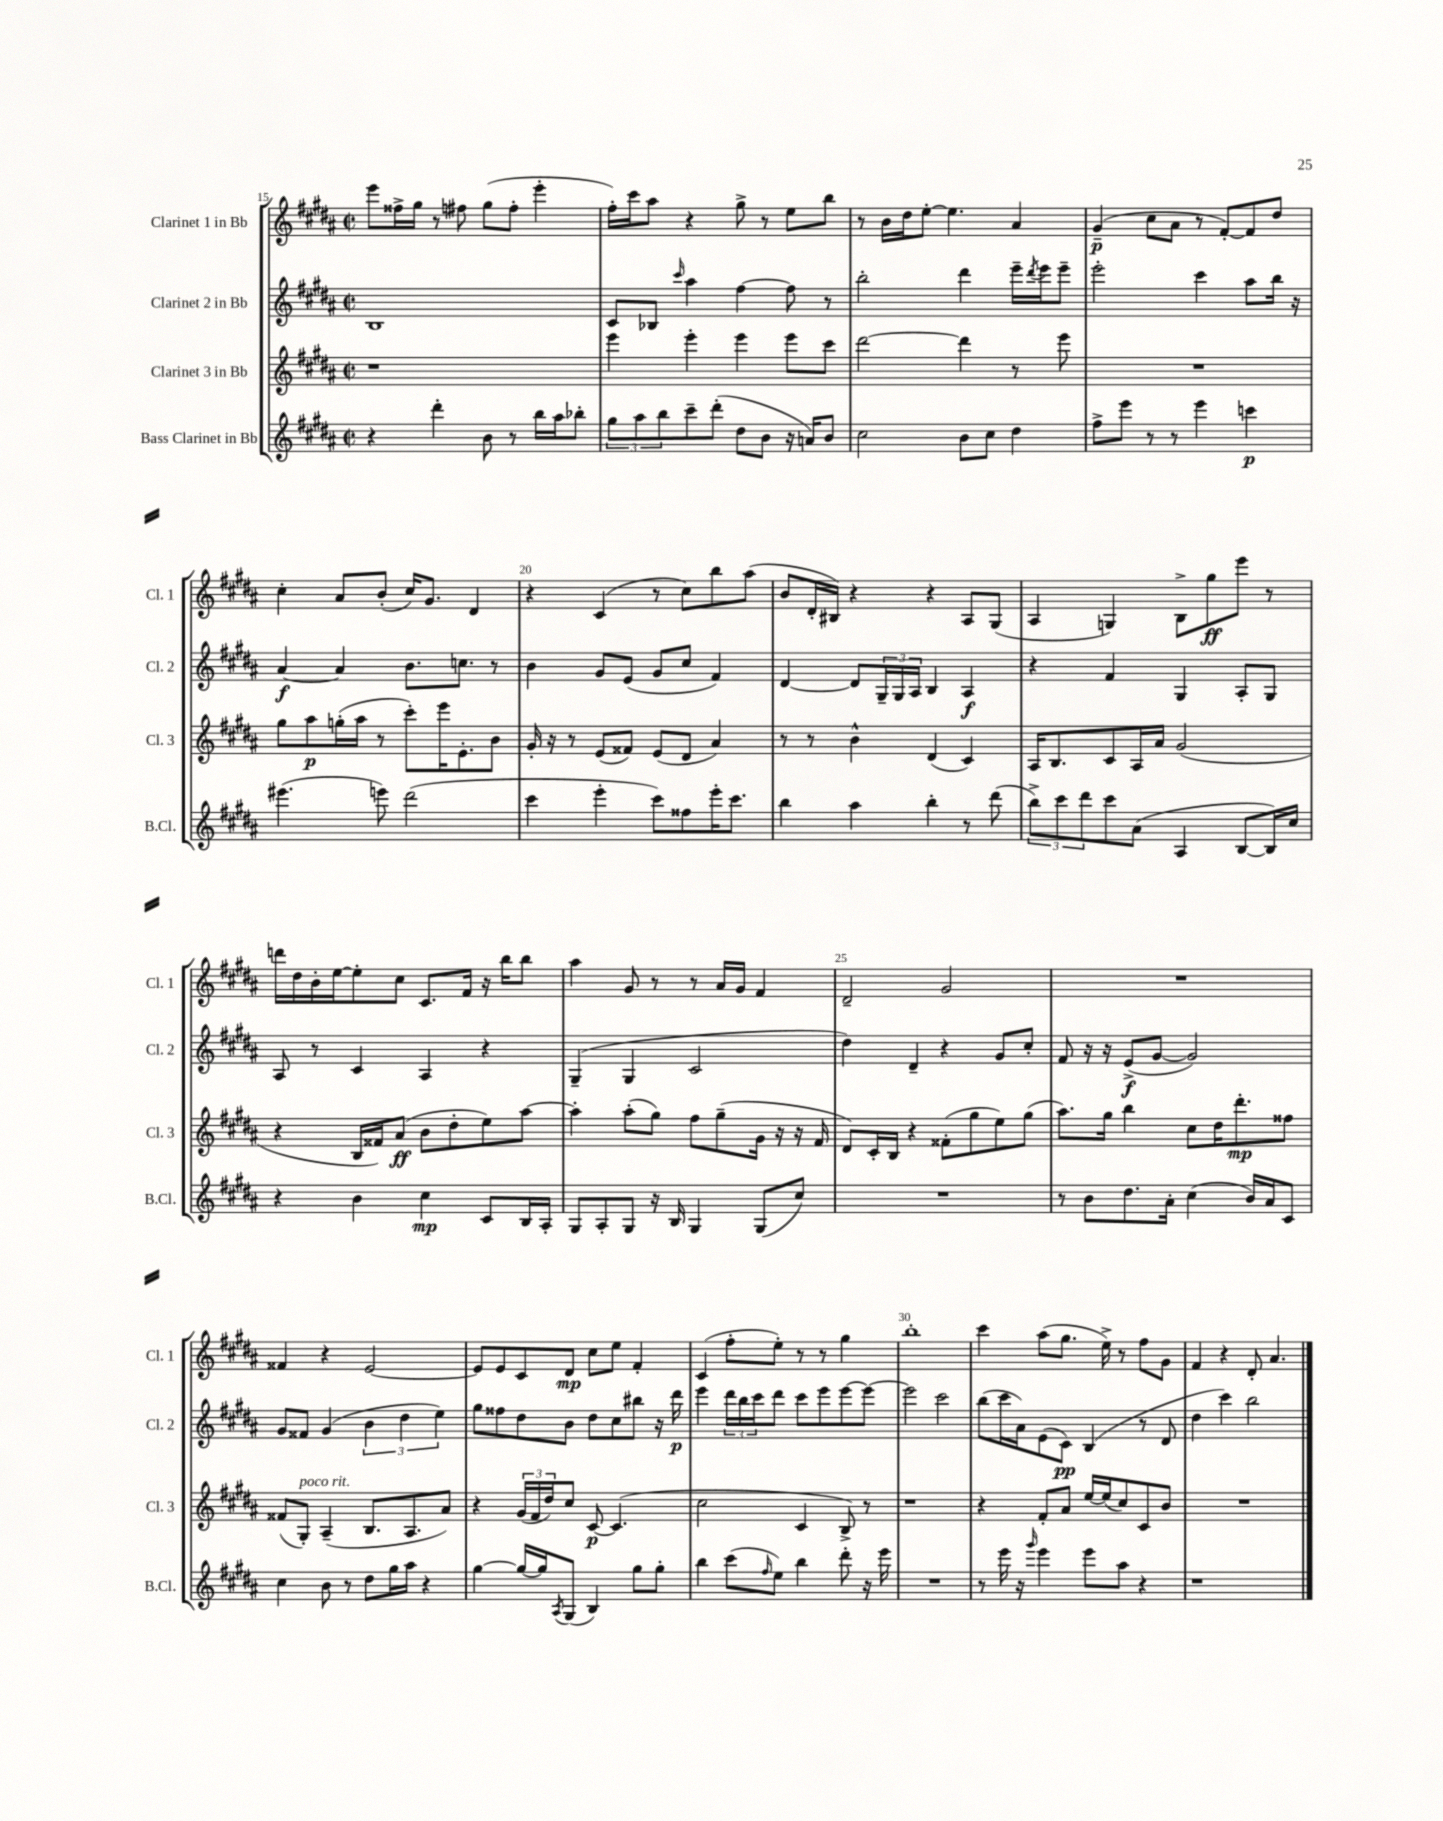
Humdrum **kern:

**kern	**dynam	**kern	**dynam	**kern	**dynam	**kern	**dynam
*part4	*part4	*part3	*part3	*part2	*part2	*part1	*part1
*staff4	*staff4	*staff3	*staff3	*staff2	*staff2	*staff1	*staff1
*I"Bass Clarinet in Bb	*	*I"Clarinet 3 in Bb	*	*I"Clarinet 2 in Bb	*	*I"Clarinet 1 in Bb	*
*I'B.Cl.	*	*I'Cl. 3	*	*I'Cl. 2	*	*I'Cl. 1	*
*clefG2	*	*clefG2	*	*clefG2	*	*clefG2	*
*k[f#c#g#d#a#]	*	*k[f#c#g#d#a#]	*	*k[f#c#g#d#a#]	*	*k[f#c#g#d#a#]	*
*M2/2	*	*M2/2	*	*M2/2	*	*M2/2	*
*met(c|)	*	*met(c|)	*	*met(c|)	*	*met(c|)	*
=15	=15	=15	=15	=15	=15	=15	=15
4r	.	1r	.	1B	.	8eee\L	.
.	.	.	.	.	.	16ff##X^\L	.
.	.	.	.	.	.	16gg#\JJ	.
4ddd#'\	.	.	.	.	.	8r	.
.	.	.	.	.	.	8ff#X\	.
8b\	.	.	.	.	.	(8gg#\L	.
8r	.	.	.	.	.	8ff#'\J	.
16bb\LL	.	.	.	.	.	4eee'\	.
16aa#\J	.	.	.	.	.	.	.
8bb-X'\J	.	.	.	.	.	.	.
=16	=16	=16	=16	=16	=16	=16	=16
12gg#\L	.	4eee\	.	8c#/L	.	16ff#'\LL)	.
.	.	.	.	.	.	16ccc#\J	.
12aa#\	.	.	.	.	.	.	.
.	.	.	.	8B-X/J	.	8aa#\J	.
12bb\	.	.	.	.	.	.	.
.	.	.	.	16qqccc#/	.	.	.
8ccc#~\	.	4eee'\	.	4aa#\	.	4r	.
(8ddd#'\J	.	.	.	.	.	.	.
8dd#\L	.	4eee\	.	[4ff#\	.	8gg#^\	.
8b\J	.	.	.	.	.	8r	.
16r	.	8eee\L	.	8ff#\]	.	8ee\L	.
16an/KL)	.	.	.	.	.	.	.
8b/J	.	8ccc#\J	.	8r	.	8bb\J	.
=17	=17	=17	=17	=17	=17	=17	=17
2cc#\	.	[2ddd#\	.	2bb'\	.	8r	.
.	.	.	.	.	.	16b\LL	.
.	.	.	.	.	.	16dd#\J	.
.	.	.	.	.	.	[8ee'\J	.
.	.	.	.	.	.	4.ee\]	.
8b\L	.	4ddd#\]	.	4ddd#\	.	.	.
8cc#\J	.	.	.	.	.	.	.
4dd#\	.	8r	.	16eee~\LL	.	4a#/	.
.	.	.	.	8qddd#/	.	.	.
.	.	.	.	16eee\J	.	.	.
.	.	8eee\	.	8eee~\J	.	.	.
=18	=18	=18	=18	=18	=18	=18	=18
8ff#^\L	.	1r	.	2eee'\	.	(4g#~/	p
8eee\J	.	.	.	.	.	.	.
8r	.	.	.	.	.	8cc#\L	.
8r	.	.	.	.	.	8a#\J	.
4eee\	.	.	.	4ccc#\	.	8r	.
.	.	.	.	.	.	[8f#'/L)	.
4cccn\	p	.	.	8aa#\L	.	8f#/]	.
.	.	.	.	16bb\Jk	.	8dd#/J	.
.	.	.	.	16r	.	.	.
!!LO:LB:g=z
=19	=19	=19	=19	=19	=19	=19	=19
(4.eee#X\	.	8gg#\L	.	[4a#/	f	4cc#'\	.
.	.	8aa#\	p	.	.	.	.
.	.	(16ggn'\L	.	4a#/]	.	8a#/L	.
.	.	16aa#\JJ	.	.	.	.	.
8eeen\)	.	8r	.	.	.	(8b'/J	.
(2ddd#\	.	8ccc#'\L)	.	8.b\L	.	16cc#/KL)	.
.	.	.	.	.	.	8.g#/J	.
.	.	16eee\K	.	.	.	.	.
.	.	8.e'\	.	8.ccn\J	.	.	.
.	.	.	.	.	.	4d#/	.
.	.	8b\J	.	8r	.	.	.
=20	=20	=20	=20	=20	=20	=20	=20
4ccc#\	.	16g#'/	.	4b\	.	4r	.
.	.	16r	.	.	.	.	.
.	.	8r	.	.	.	.	.
4eee'\	.	(8e/L	.	8g#/L	.	(4c#/	.
.	.	8f##X/J)	.	(8e/J	.	.	.
8ccc#\L)	.	(8e/L	.	8g#/L	.	8r	.
8ff##X\	.	8d#/J	.	8cc#/J	.	8cc#\L)	.
16eee'\K	.	4a#/)	.	4f#/)	.	8bb\	.
8.ccc#\J	.	.	.	.	.	.	.
.	.	.	.	.	.	(8aa#\J	.
=21	=21	=21	=21	=21	=21	=21	=21
4bb\	.	8r	.	[4d#/	.	8b/L	.
.	.	8r	.	.	.	16d#'/L	.
.	.	.	.	.	.	16B#X/JJ)	.
4aa#\	.	4b^^\	.	8d#/L]	.	4r	.
.	.	.	.	24G#~/L	.	.	.
.	.	.	.	24G#/	.	.	.
.	.	.	.	24A#/JJ	.	.	.
4bb'\	.	(4d#/	.	4B/	.	4r	.
8r	.	4c#/)	.	4A#/	f	8A#/L	.
(8ddd#\	.	.	.	.	.	(8G#/J	.
=22	=22	=22	=22	=22	=22	=22	=22
12bb^\L)	.	16A#/KL	.	4r	.	4A#/	.
.	.	8.B/	.	.	.	.	.
12ccc#\	.	.	.	.	.	.	.
12ddd#\	.	.	.	.	.	.	.
8ccc#\	.	8c#/	.	4f#/	.	4Gn/)	.
(8a#\J	.	16A#/L	.	.	.	.	.
.	.	16a#/JJ	.	.	.	.	.
4A#/	.	(2g#/	.	4G#/	.	8B^\L	.
.	.	.	.	.	.	8gg#\	ff
[8B/L	.	.	.	8A#'/L	.	8eee\J	.
16B/L])	.	.	.	8G#/J	.	8r	.
16cc#/JJ	.	.	.	.	.	.	.
!!LO:LB:g=z
=23	=23	=23	=23	=23	=23	=23	=23
4r	.	4r	.	8A#/	.	16dddn\LL	.
.	.	.	.	.	.	16dd#\	.
.	.	.	.	8r	.	16b'\	.
.	.	.	.	.	.	[16ee\J	.
4b\	.	16B/LL	.	4c#/	.	8ee'\]	.
.	.	16f##X/J)	.	.	.	.	.
.	.	(8a#/J	ff	.	.	8cc#\J	.
4cc#\	mp	8b\L	.	4A#/	.	8.c#/L	.
.	.	8dd#'\	.	.	.	.	.
.	.	.	.	.	.	16f#/Jk	.
8c#/L	.	8ee\)	.	4r	.	16r	.
.	.	.	.	.	.	16bb\KL	.
16B/L	.	[8aa#\J	.	.	.	8bb\J	.
16A#'/JJ	.	.	.	.	.	.	.
=24	=24	=24	=24	=24	=24	=24	=24
8G#/L	.	4aa#'\]	.	(4G#~/	.	4aa#\	.
8A#'/	.	.	.	.	.	.	.
8G#/J	.	(8aa#'\L	.	4G#/	.	8g#/	.
16r	.	8gg#\J)	.	.	.	8r	.
16B/	.	.	.	.	.	.	.
4G#/	.	8ff#\L	.	2c#/	.	8r	.
.	.	(8gg#~\	.	.	.	16a#/LL	.
.	.	.	.	.	.	16g#/JJ	.
(8G#/L	.	16g#\Jk	.	.	.	4f#/	.
.	.	16r	.	.	.	.	.
8cc#/J)	.	16r	.	.	.	.	.
.	.	16f#/	.	.	.	.	.
=25	=25	=25	=25	=25	=25	=25	=25
1r	.	8d#/L)	.	4dd#\)	.	2d#~/	.
.	.	16c#'/L	.	.	.	.	.
.	.	16B/JJ	.	.	.	.	.
.	.	4r	.	4d#~/	.	.	.
.	.	(8f##X'\L	.	4r	.	2g#/	.
.	.	8gg#\	.	.	.	.	.
.	.	8ee\)	.	8g#/L	.	.	.
.	.	(8gg#\J	.	8cc#'/J	.	.	.
=26	=26	=26	=26	=26	=26	=26	=26
8r	.	8.aa#\L)	.	8f#/	.	1r	.
8b\L	.	.	.	16r	.	.	.
.	.	16gg#\Jk	.	16r	.	.	.
8.dd#\	.	4bb\	.	(8e^/L	f	.	.
.	.	.	.	[8g#/J	.	.	.
16a#'\Jk	.	.	.	.	.	.	.
(4cc#\	.	8cc#\L	.	2g#/])	.	.	.
.	.	16dd#\K	.	.	.	.	.
.	.	8.ddd#'\	mp	.	.	.	.
16b/LL)	.	.	.	.	.	.	.
16a#/J	.	.	.	.	.	.	.
8c#/J	.	8ff##X\J	.	.	.	.	.
!!LO:LB:g=z
=27	=27	=27	=27	=27	=27	=27	=27
4cc#\	.	(8f##X/L	.	8g#/L	.	4f##X/	.
!	!	!LO:TX:a:i:t=poco rit.	!	!	!	!	!
.	.	8G#'/J)	.	8f##X/J	.	.	.
8b\	.	(4A#~/	.	(4g#/	.	4r	.
8r	.	.	.	.	.	.	.
8dd#\L	.	8.B/L	.	6b\	.	[2e/	.
16gg#\L	.	.	.	.	.	.	.
.	.	.	.	6dd#\	.	.	.
16aa#\JJ	.	8.A#/	.	.	.	.	.
4r	.	.	.	.	.	.	.
.	.	.	.	6ee\)	.	.	.
.	.	8a#/J)	.	.	.	.	.
=28	=28	=28	=28	=28	=28	=28	=28
[4gg#\	.	4r	.	8gg#\L	.	8e/L]	.
.	.	.	.	8ff##X\	.	8e/	.
16gg#/LL_	.	(24g#/LL	.	8dd#\	.	8c#/	.
.	.	24f#/	.	.	.	.	.
16gg#/J]	.	.	.	.	.	.	.
.	.	24dd#/J)	.	.	.	.	.
8qA#/	.	.	.	.	.	.	.
(8G#/J	.	8cc#/J	.	8b\J	.	8d#/J	mp
4B/)	.	[8c#/	p	8dd#\L	.	8cc#\L	.
.	.	(4.c#/]	.	8cc#\	.	8ee\J	.
8gg#\L	.	.	.	8bb#X\J	.	4f#'/	.
8gg#'\J	.	.	.	16r	.	.	.
.	.	.	.	16ddd#\	p	.	.
=29	=29	=29	=29	=29	=29	=29	=29
4bb\	.	2cc#\	.	4eee\	.	(4c#/	.
(8ccc#\L	.	.	.	24ddd#\LL	.	8ff#'\L	.
.	.	.	.	24bb\	.	.	.
.	.	.	.	24ccc#\J	.	.	.
16qqff#/	.	.	.	.	.	.	.
8ee\J)	.	.	.	8ddd#\J	.	8ee'\J)	.
4bb\	.	4c#/	.	8ccc#\L	.	8r	.
.	.	.	.	8eee\	.	8r	.
8ddd#'\	.	8B^/)	.	[8eee\	.	4gg#\	.
16r	.	8r	.	8eee\J_	.	.	.
16eee\	.	.	.	.	.	.	.
=30	=30	=30	=30	=30	=30	=30	=30
1r	.	1r	.	2eee\]	.	1bb'	.
.	.	.	.	2ccc#\	.	.	.
=31	=31	=31	=31	=31	=31	=31	=31
8r	.	4r	.	(8bb\L	.	4ccc#\	.
16eee\	.	.	.	16ccc#\L	.	.	.
16r	.	.	.	16a#\J)	.	.	.
16qqggg#/	.	.	.	.	.	.	.
4eee\	.	8f#'/L	.	(8e\	.	(8aa#\L	.
.	.	8a#/J	.	8c#\J)	pp	8.gg#\J	.
8eee\L	.	[16ee/LL	.	(4B/	.	.	.
.	.	(16ee/J]	.	.	.	16ee^\)	.
8aa#\J	.	8cc#/)	.	.	.	8r	.
4r	.	8c#/	.	8r	.	8ff#\L	.
.	.	8b/J	.	8d#/	.	8g#\J	.
=32	=32	=32	=32	=32	=32	=32	=32
1r	.	1r	.	4dd#\	.	4f#/	.
.	.	.	.	4ccc#\)	.	4r	.
.	.	.	.	2bb\	.	8d#'/	.
.	.	.	.	.	.	4.a#/	.
==	==	==	==	==	==	==	==
*-	*-	*-	*-	*-	*-	*-	*-
